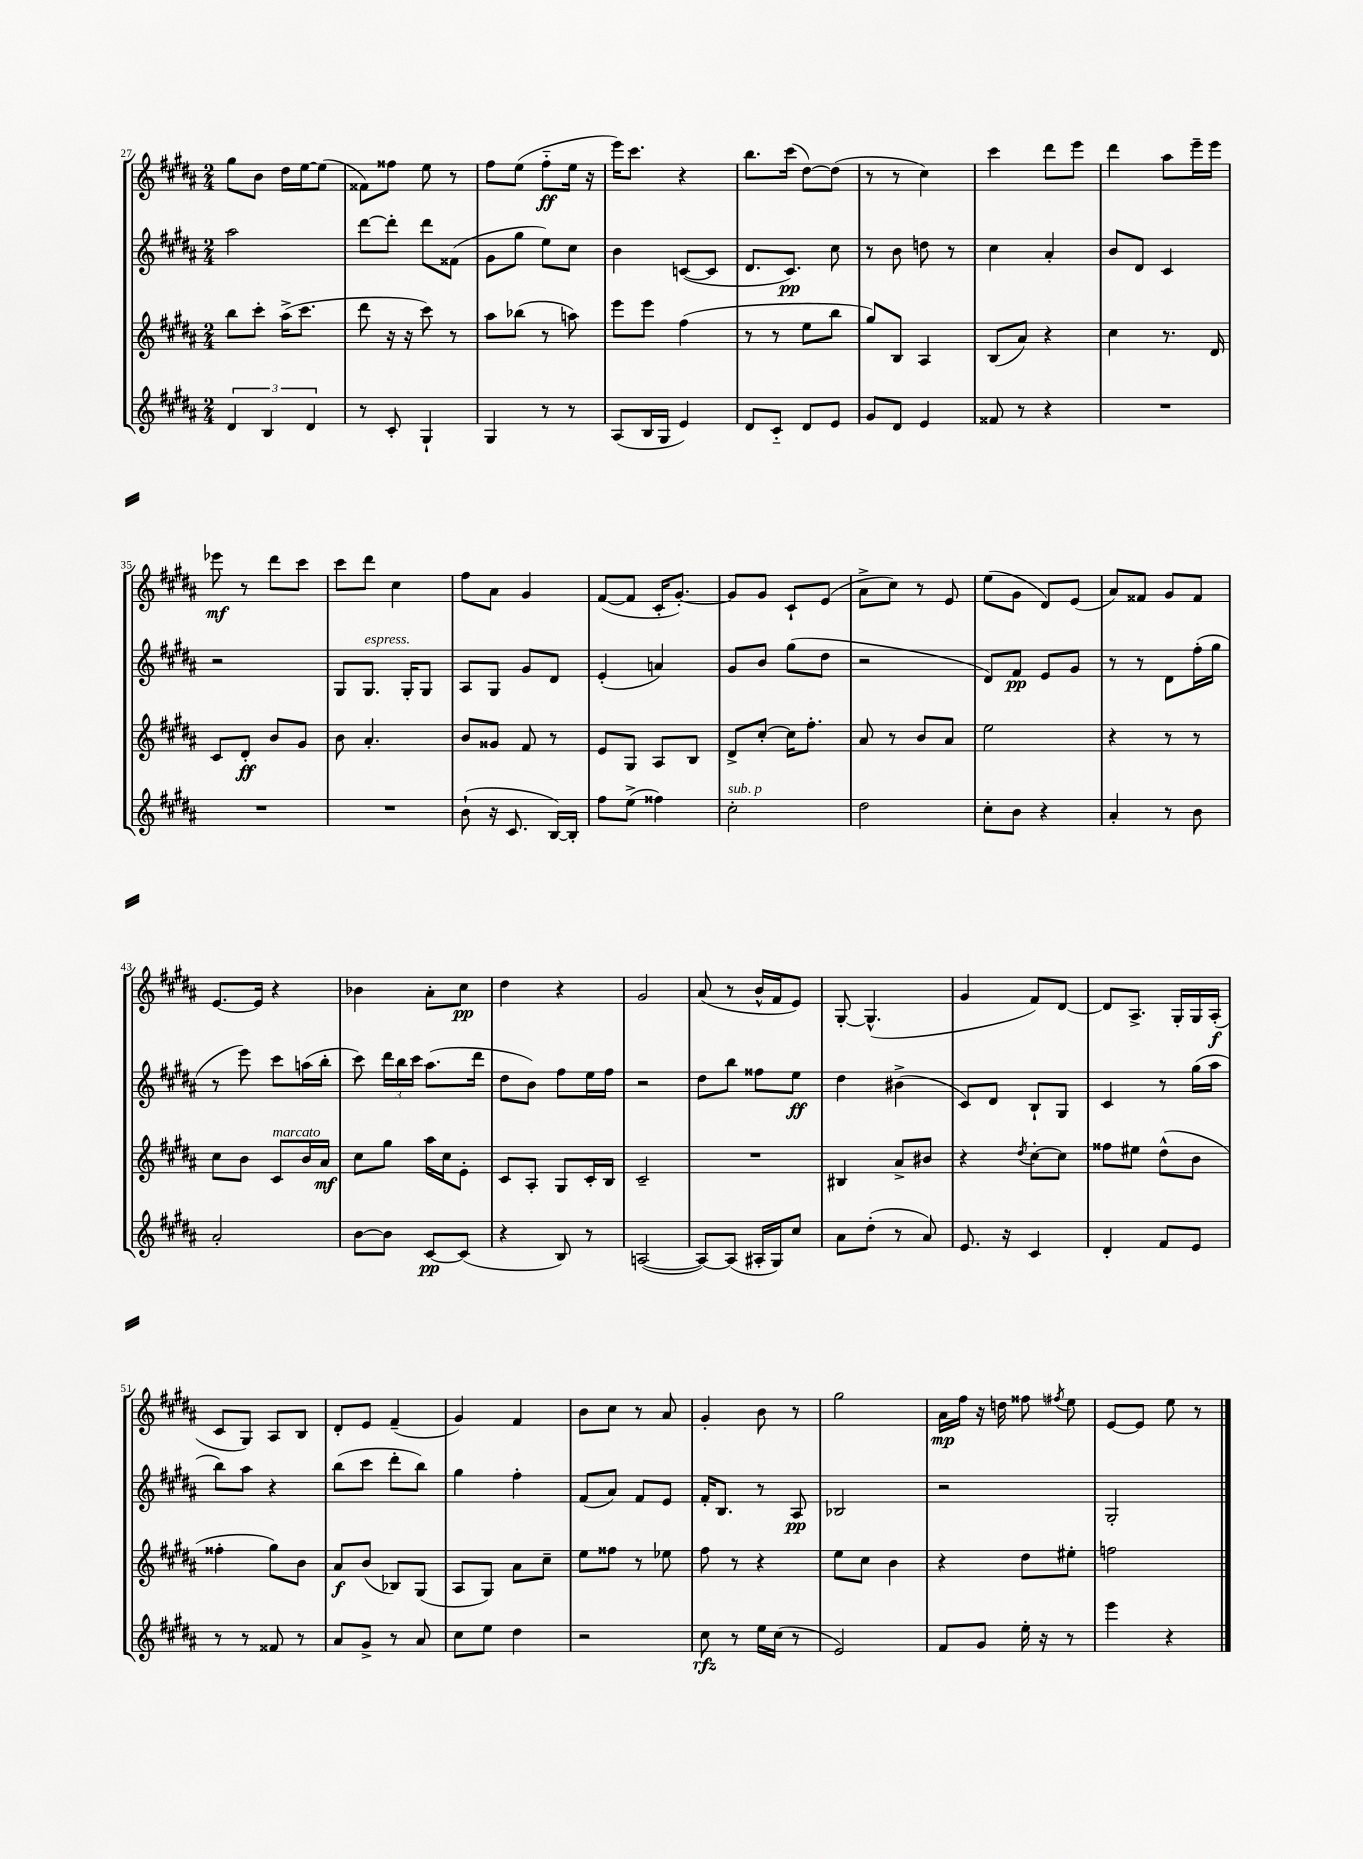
<<
\new StaffGroup <<
\new Staff = "s0" {
    \clef treble \key b \major \numericTimeSignature \time 2/4
    \autoBeamOff gis''8[ b'8] dis''16[ e''16~ e''8]( |
    fisis'8[) fisis''8] e''8 r8 |
    fis''8[ e''8]( fis''8[-_\ff e''16] r16 |
    e'''16[) cis'''8.] r4 |
    b''8.[ cis'''16]( dis''8[~) dis''8]( |
    r8 r8 cis''4) |
    cis'''4 dis'''8[ e'''8] |
    dis'''4 ais''8[ e'''16-- e'''16] |
    ees'''8\mf r8 dis'''8[ cis'''8] |
    cis'''8[ dis'''8] cis''4 |
    fis''8[ ais'8] gis'4 |
    fis'8[~( fis'8] cis'16[-. gis'8.]~-.) |
    gis'8[ gis'8] cis'8[-! e'8]( |
    ais'8[-> cis''8]) r8 e'8 |
    e''8[( gis'8] dis'8[) e'8]( |
    ais'8[) fisis'8] gis'8[ fisis'8] |
    e'8.[~ e'16] r4 |
    bes'4 ais'8[-. cis''8]\pp |
    dis''4 r4 |
    gis'2 |
    ais'8( r8 b'16[-^ fis'16 e'8]) |
    gis8~-. gis4.-^( |
    gis'4 fis'8[) dis'8]~ |
    dis'8[ ais8.]-> gis16[-. gis16 ais16]-.\f( |
    cis'8[ gis8]) ais8[ b8] |
    dis'8[-. e'8] fis'4--( |
    gis'4) fis'4 |
    b'8[ cis''8] r8 ais'8 |
    gis'4-. b'8 r8 |
    gis''2 |
    ais'16[\mp fis''16] r16 d''16 fisis''8 \acciaccatura { fis''8 } e''8 |
    e'8[~ e'8] e''8 r8 \bar "|." |
}
\new Staff = "s1" {
    \clef treble \key b \major \numericTimeSignature \time 2/4
    \autoBeamOff ais''2 |
    dis'''8[~ dis'''8]-. dis'''8[ fisis'8]( |
    gis'8[ gis''8] e''8[) cis''8] |
    b'4 c'8[~( c'8] |
    dis'8.[ cis'8.]\pp) cis''8 |
    r8 b'8 d''8 r8 |
    cis''4 ais'4-. |
    b'8[ dis'8] cis'4 |
    r2 |
    gis8[ gis8.]^\markup { \italic "espress." } gis16[-. gis8] |
    ais8[ gis8] gis'8[ dis'8] |
    e'4-.( a'4) |
    gis'8[ b'8] gis''8[( dis''8] |
    r2 |
    dis'8[) fis'8]\pp e'8[ gis'8] |
    r8 r8 dis'8[ fis''16-.( gis''16] |
    r8 e'''8) cis'''8[ a''16( b''16]-. |
    cis'''8) \tuplet 3/2 { dis'''16[ b''16 cis'''16] } ais''8.[( dis'''16] |
    dis''8[ b'8]) fis''8[ e''16 fis''16] |
    r2 |
    dis''8[ b''8] fisis''8[ e''8]\ff |
    dis''4 bis'4->( |
    cis'8[) dis'8] b8[-! gis8] |
    cis'4 r8 gis''16[( ais''16] |
    b''8[) ais''8] r4 |
    b''8[( cis'''8] dis'''8[-. b''8]) |
    gis''4 fis''4-. |
    fis'8[( ais'8]) fis'8[ e'8] |
    fis'16[-. b8.] r8 ais8\pp |
    bes2 |
    r2 |
    gis2-. \bar "|." |
}
\new Staff = "s2" {
    \clef treble \key b \major \numericTimeSignature \time 2/4
    \autoBeamOff b''8[ cis'''8]-. ais''16[->( cis'''8.] |
    dis'''8 r16 r16 cis'''8) r8 |
    ais''8[ bes''8]( r8 a''8) |
    e'''8[ e'''8] fis''4( |
    r8 r8 e''8[ b''8] |
    gis''8[) b8] ais4 |
    b8[( ais'8]) r4 |
    cis''4 r8. dis'16 |
    cis'8[ dis'8]-.\ff b'8[ gis'8] |
    b'8 ais'4.-. |
    b'8[ gisis'8] fis'8 r8 |
    e'8[ gis8] ais8[ b8] |
    dis'8[-> cis''8]~-. cis''16[ fis''8.]-. |
    ais'8 r8 b'8[ ais'8] |
    e''2 |
    r4 r8 r8 |
    cis''8[ b'8] cis'8[^\markup { \italic "marcato" } b'16 ais'16]\mf |
    cis''8[ gis''8] ais''16[ cis''16 e'8]-. |
    cis'8[ ais8]-. gis8[ cis'16-. b16] |
    cis'2-- |
    R2 |
    bis4 ais'8[-> bis'8] |
    r4 \acciaccatura { dis''8 } cis''8[~-. cis''8] |
    fisis''8[ eis''8] dis''8[-^( b'8] |
    fisis''4-. gis''8[) b'8] |
    ais'8[\f b'8]( bes8[) gis8]( |
    ais8[ gis8]) ais'8[ cis''8]-- |
    e''8[ fisis''8] r8 ees''8 |
    fis''8 r8 r4 |
    e''8[ cis''8] b'4 |
    r4 dis''8[ eis''8]-. |
    f''2 \bar "|." |
}
\new Staff = "s3" {
    \clef treble \key b \major \numericTimeSignature \time 2/4
    \autoBeamOff \tuplet 3/2 { dis'4 b4 dis'4 } |
    r8 cis'8-. gis4-! |
    gis4 r8 r8 |
    ais8[( b16 gis16] e'4) |
    dis'8[ cis'8]-_ dis'8[ e'8] |
    gis'8[ dis'8] e'4 |
    fisis'8 r8 r4 |
    R2 |
    R2 |
    R2 |
    b'8-!( r16 cis'8. b16[~) b16]-. |
    fis''8[ e''8]->( fisis''4) |
    cis''2-.^\markup { \italic "sub. p" } |
    dis''2 |
    cis''8[-. b'8] r4 |
    ais'4-. r8 b'8 |
    ais'2-. |
    b'8[~ b'8] cis'8[~\pp cis'8]( |
    r4 b8) r8 |
    a2~( |
    a8[~) a8]( ais16[-. gis16) cis''8] |
    ais'8[ dis''8]-.( r8 ais'8) |
    e'8. r16 cis'4 |
    dis'4-. fis'8[ e'8] |
    r8 r8 fisis'8 r8 |
    ais'8[ gis'8]-> r8 ais'8 |
    cis''8[ e''8] dis''4 |
    r2 |
    cis''8\rfz r8 e''16[ cis''16]( r8 |
    e'2) |
    fis'8[ gis'8] e''16-. r16 r8 |
    e'''4 r4 \bar "|." |
}
>>
>>
\layout { \context { \Score currentBarNumber = #27 } }
